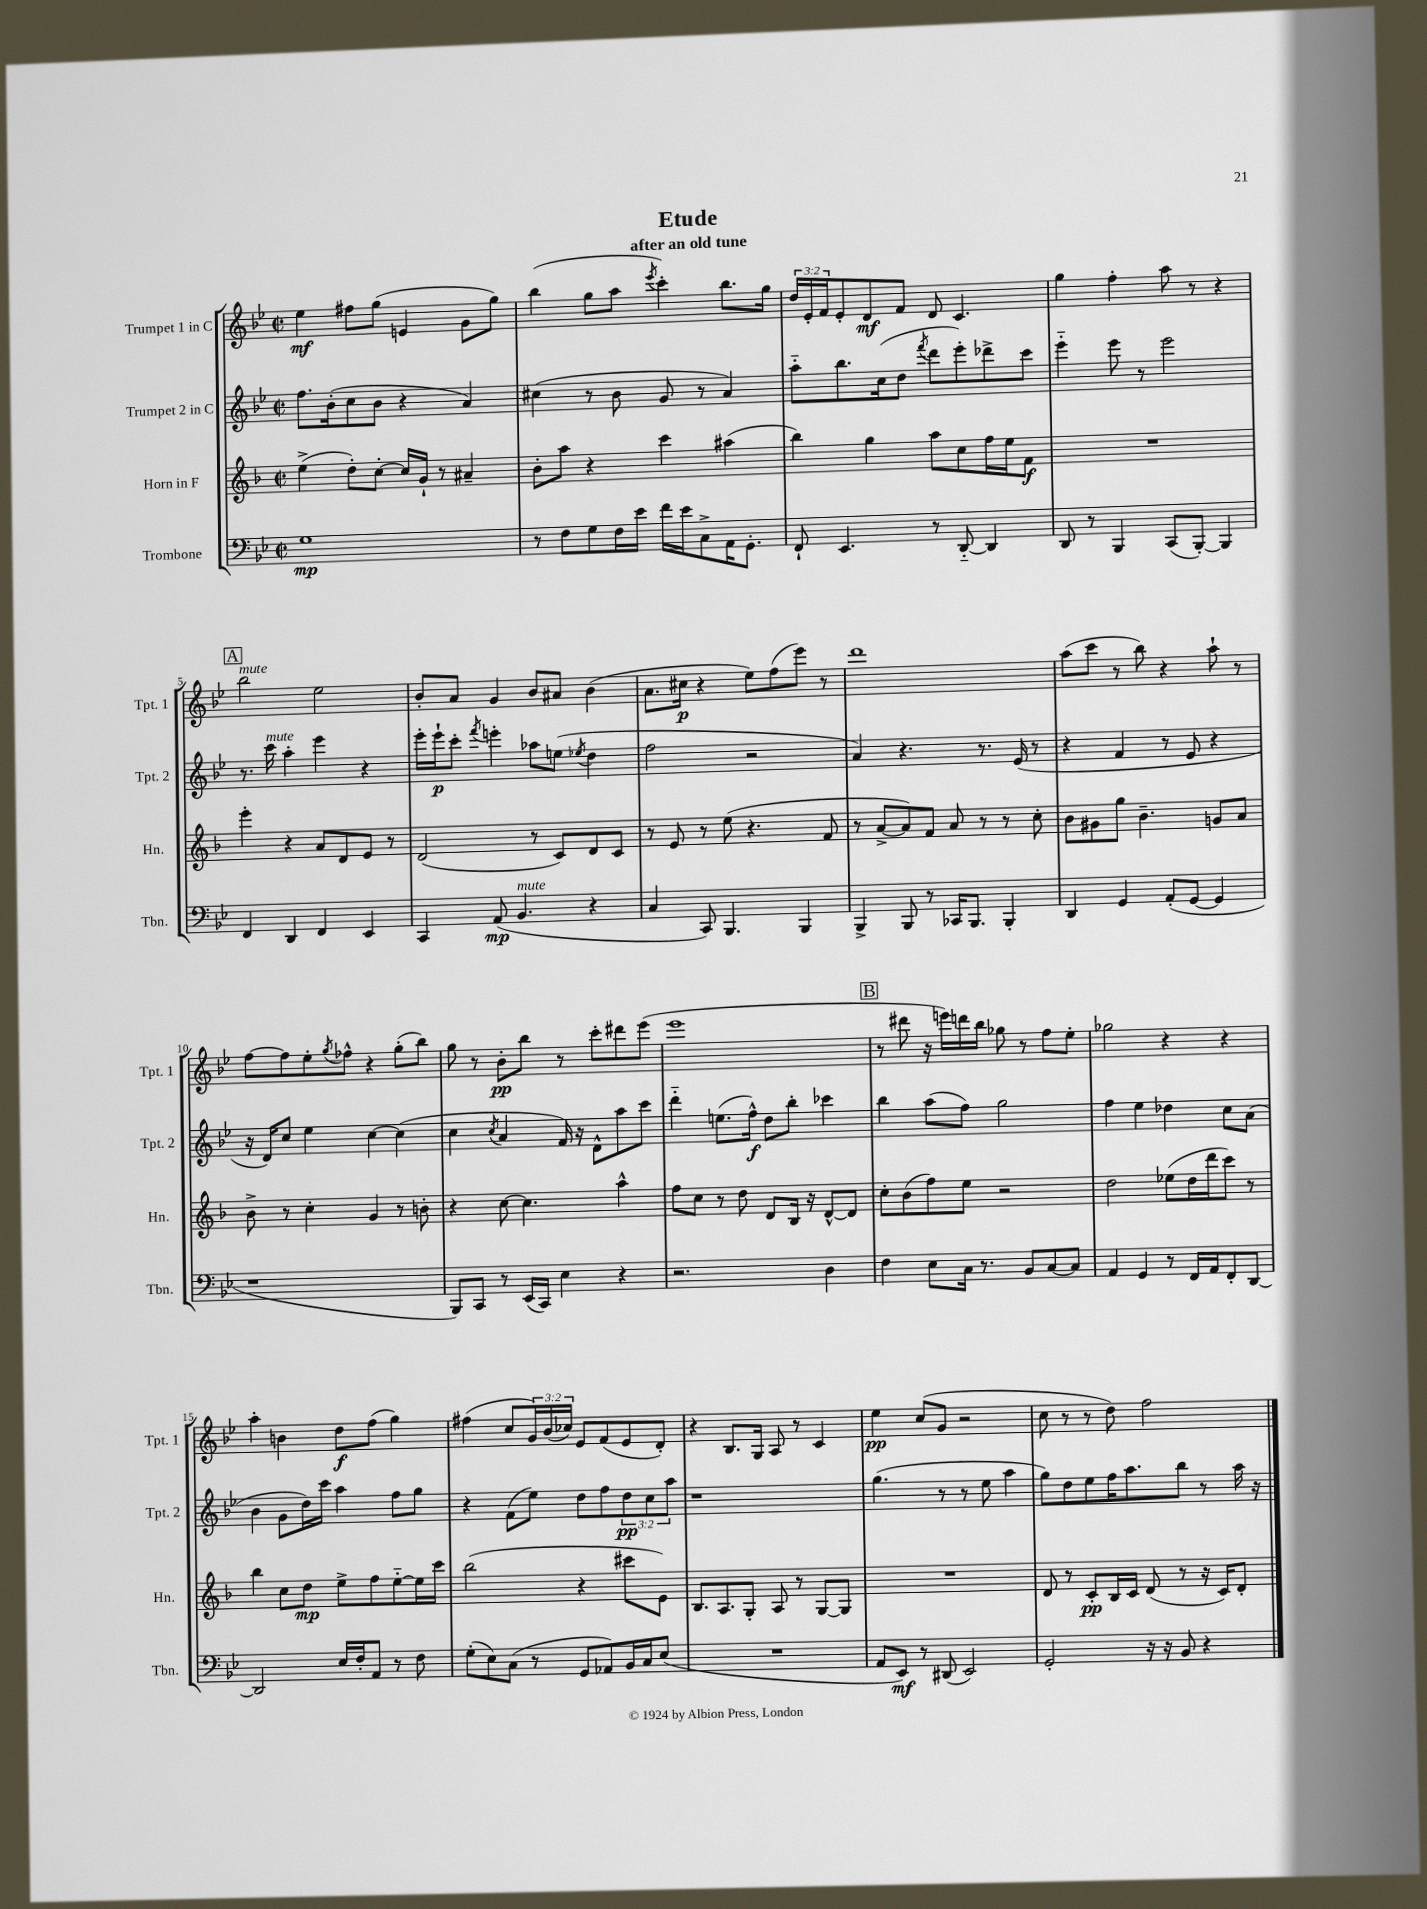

**kern	**kern	**kern	**kern
*staff4	*staff3	*staff2	*staff1
*clefF4	*clefG2	*clefG2	*clefG2
*k[b-e-]	*k[b-]	*k[b-e-]	*k[b-e-]
*M2/2	*M2/2	*M2/2	*M2/2
*met(c|)	*met(c|)	*met(c|)	*met(c|)
1G	(4ee^\	8.ff\L	4ee-\
.	.	(16b-'\k	.
.	8dd'\L)	8cc\	8ff#\L
.	[8cc'\J	8b-\J	(8gg\J
.	16cc/]LL	4r	4e/
.	16g`/JJ	.	.
.	8r	.	.
.	4a#~/	4a/)	8g\L
.	.	.	8gg\J)
=	=	=	=
8r	8b-'\L	(4cc#\	(4bb-\
8F\L	8aa\J	.	.
8G\	4r	8r	8gg\L
16F\L	.	8b-\	8aa\J
16e-\JJ	.	.	.
.	.	.	8qeee-/
16f\LL	4ccc\	8g/	4ccc'\)
16e-\J	.	.	.
8C^\	.	8r	.
16AA\K	(4aa#\	4a/)	8.bb-\L
8.GG'\J	.	.	.
.	.	.	16gg\Jk
=	=	=	=
8FF`/	4bb-\)	8aa'~\L	24dd/LL
.	.	.	24e-'/
.	.	.	24f/J
4.EE-/	.	8.bb-\	8e-'/
.	4gg\	.	8d/
.	.	(16cc\k	.
.	.	8dd\J	8f/J
.	.	8qfff/	.
8r	8aa\L	8ddd\L	8d/
[8DD'~/	8cc\	8eee-'\)	4.c/
4DD/]	16ff\L	8ddd-^\	.
.	16ee\J	.	.
.	8f\J	8ccc\J	.
=	=	=	=
8DD/	1r	4eee-'~\	4gg\
8r	.	.	.
4BBB-/	.	8eee-\	4ff'\
.	.	8r	.
(8CC/L	.	2eee-\	8aa\
[8BBB-'/J)	.	.	8r
4BBB-/]	.	.	4r
=	=	=	=
4FF/	4eee'\	8.r	2bb-\
.	.	16ccc\	.
4DD/	4r	4aa'\	.
4FF/	8a/L	4eee-\	2ee-\
.	8d/	.	.
4EE-/	8e/J	4r	.
.	8r	.	.
=	=	=	=
4CC/	(2d/	16eee-'\LL	8b-'/L
.	.	16eee-`\J	.
.	.	8ccc'\J	8a/J
.	.	8qfff/	.
(8AA/	.	4eee'\	4g/
4.BB-/	.	.	.
.	8r	8aa-\L	8b-/L
.	8c/L)	(8ee\J	8a#/J
.	.	8qee-/	.
4r	8d/	4dd\	(4b-\
.	8c/J	.	.
=	=	=	=
4C/	8r	2ff\	8.a\L
.	8e/	.	.
.	.	.	16cc#\Jk
8CC/)	8r	.	4r
4.BBB-/	(8ee\	.	.
.	4.r	2r	8ee-\L)
.	.	.	(8ff\
4BBB-/	.	.	8eee-\J)
.	8f/	.	8r
=	=	=	=
4BBB-^/	8r	4a/)	1ddd
.	[8a^/L	.	.
8BBB-/	8a/])	4.r	.
8r	8f/J	.	.
16CC-/LK	8a/	.	.
8.BBB-/J	.	.	.
.	8r	8.r	.
4BBB-'/	8r	.	.
.	.	(16e-/	.
.	8cc'\	8r	.
=	=	=	=
4DD/	8b-\L	4r	(8aa\L
.	8g#\	.	8ccc\J
4GG/	8gg\J	4f/	8r
.	4.b-~\	.	8bb-\)
(8AA'/L	.	8r	4r
[8GG/J	.	8e-/	.
4GG/]	8g/L	4r	8aa`\
.	8a/J	.	8r
=	=	=	=
1r	8b-^\	16r	[8ff\L
.	.	16d/LK)	.
.	8r	8cc/J	8ff\]
.	4cc'\	4ee-\	8ee-'\
.	.	.	8qgg/
.	.	.	8ff-^^\J
.	4g/	[4cc\	4r
.	8r	(4cc\]	(8gg'\L
.	8b'\	.	8bb-\J)
=	=	=	=
8BBB-/L)	4r	4cc\	8gg\
8CC/J	.	.	8r
.	.	8qcc/	.
8r	[8cc\	4a/	8b-'\L
(16EE-/LL	4.cc\]	.	8bb-\J
16CC/JJ)	.	.	.
4E-\	.	16f/)	8r
.	.	16r	.
.	.	8d^^\L	8ccc'\L
4r	4aa^^\	8aa\	8ddd#\
.	.	8ccc\J	(8eee-\J
=	=	=	=
2.r	8ff\L	4ddd'~\	1eee-
.	8cc\J	.	.
.	8r	(8.ee\L	.
.	8dd\	.	.
.	.	16ff^^\Jk)	.
.	8d/L	8dd\L	.
.	16B-/Jk	8bb-'\J	.
.	16r	.	.
4D\	[8d^^/L	4ccc-\	.
.	8d/]J	.	.
=	=	=	=
4F\	8cc'\L	4bb-\	8r
.	(8b-\	.	8ddd#\
8E-\L	8ff\)	(8aa\L	16r
.	.	.	16eee\LL)
16C\Jk	8ee\J	8ff\J)	16ddd\
8.r	.	.	16bb-\JJ
.	2r	2gg\	8gg-\
8BB-/L	.	.	8r
[8C/	.	.	8ff\L
8C/]J	.	.	8ee-'\J
=	=	=	=
4AA/	2dd\	4ff\	2gg-\
4GG/	.	4ee-\	.
8r	(8ee-\L	4dd-\	4r
16FF/LL	16dd\L	.	.
16AA/J	16ddd\J	.	.
8FF'/	8ccc\J)	8cc\L	4r
[8DD/J	8r	(8a\J	.
=	=	=	=
2DD/]	4bb-\	4b-\	4aa'\
.	8cc\L	8g\L	4b\
.	8dd\J	16dd\L)	.
.	.	16ccc\JJ	.
16E-/LL	8ee^\L	4aa\	8dd\L
16F'/J	.	.	.
8AA/J	8ff\	.	(8ff\J
8r	[8ee'~\	8ff\L	4gg\)
8F\	16ee\]L	8gg\J	.
.	16ccc\JJ	.	.
=	=	=	=
(8G'\L	(2bb-\	4r	(4ff#\
8E-\)	.	.	.
(8C\J	.	(8f\L	8cc/L
8r	.	8ee-\J)	24g/L)
.	.	.	(24b-/
.	.	.	24cc-/JJ)
8GG/L	4r	8dd\L	8e-/L
8AA-/)	.	8ff\	(8f/
16BB-/L	8ccc#\L	12dd\	8e-/
16C/J	.	.	.
.	.	12cc\	.
(8E-/J	8e\J)	.	8d'/J)
.	.	12aa\J	.
=	=	=	=
1r	8.B-/L	1r	4r
.	8.A/	.	.
.	.	.	8.B-/L
.	8G'/J	.	.
.	.	.	16G/Jk
.	8A/	.	8A/
.	8r	.	8r
.	[8G/L	.	4c/
.	8G/]J	.	.
=	=	=	=
8AA/L	1r	(4.gg\	4ee-\
8EE-/J)	.	.	.
8r	.	.	(8cc/L
(8DD#/	.	8r	8g/J
2EE-/)	.	8r	2r
.	.	8ee-\	.
.	.	4aa\	.
=	=	=	=
2GG'/	8d/	8gg\L)	8cc\
.	8r	8dd\	8r
.	8c'/L	8ee-\	8r
.	16B-/L	16ff\K	8dd\)
.	16c/JJ	8.aa\	.
16r	(8d/	.	2ff\
16r	.	.	.
8BB-/	8r	8bb-\J	.
4r	16r	8r	.
.	16c/LK)	.	.
.	8d'/J	16aa\	.
.	.	16r	.
==	==	==	==
*-	*-	*-	*-
